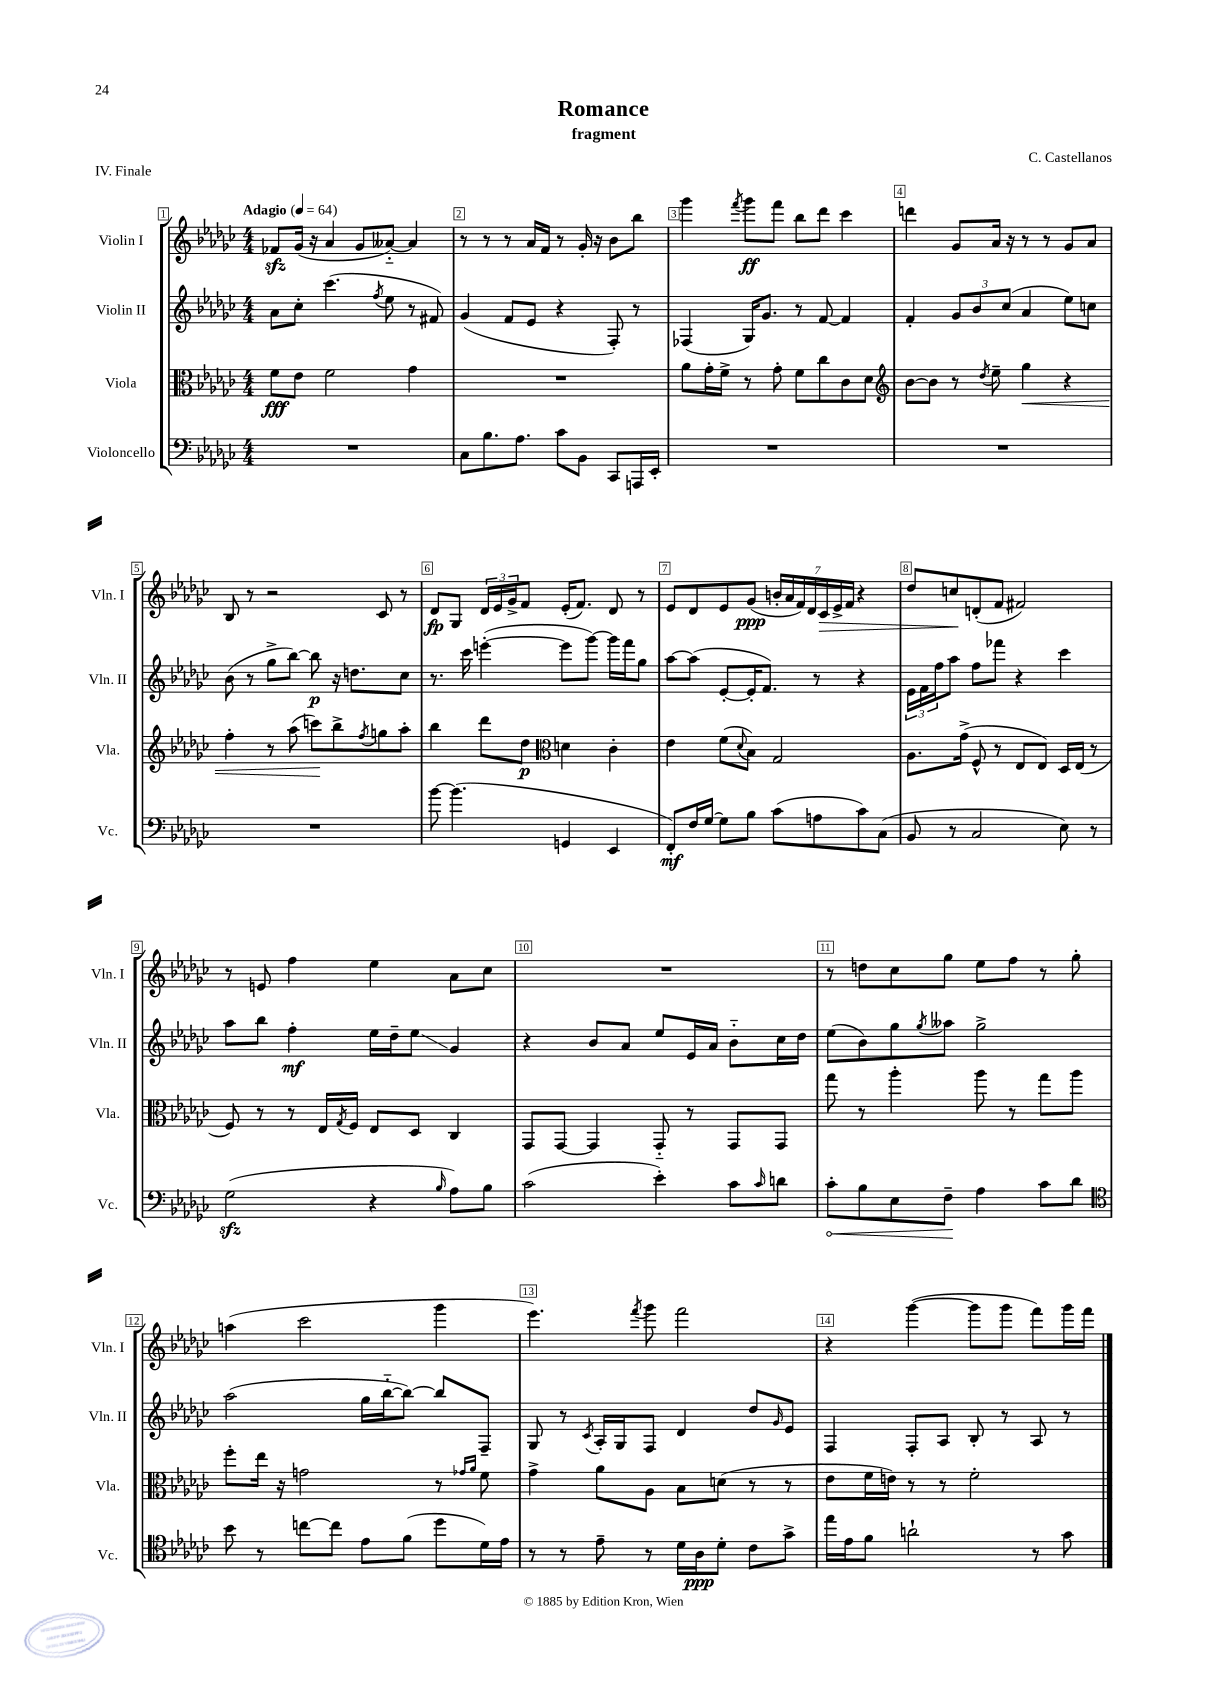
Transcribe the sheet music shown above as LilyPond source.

\header { title = "Romance" composer = "C. Castellanos" subtitle = "fragment" piece = "IV. Finale" }
<<
\new StaffGroup <<
\new Staff = "s0" \with { instrumentName = "Violin I" shortInstrumentName = "Vln. I" } {
    \clef treble \key ges \major \numericTimeSignature \time 4/4 \tempo "Adagio" 4 = 64
    fes'8\sfz ges'16( r16 aes'4 ges'8 aeses'8~-_) aeses'4 |
    r8 r8 r8 aes'16 f'16 r8 ges'16-. r16 bes'8 bes''8 |
    ges'''4 \acciaccatura { f'''8 } ges'''8\ff f'''8 bes''8 des'''8 ces'''4 |
    d'''4 ges'8 aes'16 r16 r8 r8 ges'8 aes'8 |
    bes8 r8 r2 ces'8 r8 |
    des'8\fp ges8 \tuplet 3/2 { des'16 ees'16 ges'16-> } f'8 ees'16-.( f'8.) des'8 r8 |
    ees'8 des'8 ees'8 ges'8\ppp( \tuplet 7/4 { b'16-. aes'16 f'16) des'16 ces'16\> ees'16-> f'16 } r4 |
    des''8 c''8\! d'8-.( f'8 fis'2) |
    r8 e'8 f''4 ees''4 aes'8 ces''8 |
    R1 |
    r8 d''8 ces''8 ges''8 ees''8 f''8 r8 ges''8-. |
    a''4( ces'''2 ges'''4 |
    ees'''4.) \acciaccatura { f'''8 } ges'''8 f'''2 |
    r4 ges'''4~( ges'''8 ges'''8 f'''8) ges'''16 f'''16 \bar "|." |
}
\new Staff = "s1" \with { instrumentName = "Violin II" shortInstrumentName = "Vln. II" } {
    \clef treble \key ges \major \numericTimeSignature \time 4/4
    aes'8 ces''8-. ces'''4.( \acciaccatura { f''8 } ees''8 r8 fis'8) |
    ges'4( f'8 ees'8 r4 f8-.) r8 |
    fes4( ges16) ges'8. r8 f'8~ f'4 |
    f'4-. \tuplet 3/2 { ges'8 bes'8 ces''8( } aes'4 ees''8) c''8 |
    bes'8( r8 ges''8-> bes''8~) bes''8\p r16 d''8. ces''8 |
    r8. ces'''16 e'''4~-.( e'''8 ges'''8~) ges'''16 f'''16 ges''8 |
    aes''8~ aes''8( ees'8~-. ees'16-. f'8.) r8 r4 |
    \tuplet 3/2 { ees'16 f'16 f''16 } aes''8 f''8 fes'''8 r4 ces'''4 |
    aes''8 bes''8 f''4-.\mf ees''16 des''16-- ees''8\glissando ges'4 |
    r4 bes'8 aes'8 ees''8 ees'16 aes'16 bes'8-_ ces''16 des''16 |
    ees''8( bes'8) ges''8 \acciaccatura { ges''8 } aeses''8 ges''2-> |
    aes''2( ges''16 bes''16~-_ bes''8~) bes''8 f8-- |
    ges8 r8 \acciaccatura { ces'8 } aes16-. ges16 f8 des'4 des''8 \grace { ges'16 } ees'8 |
    f4 f8-. aes8 bes8-. r8 aes8 r8 \bar "|." |
}
\new Staff = "s2" \with { instrumentName = "Viola" shortInstrumentName = "Vla." } {
    \clef alto \key ges \major \numericTimeSignature \time 4/4
    f'8\fff ees'8 f'2 ges'4 |
    R1 |
    aes'8 ges'16-. f'16-> r8 ges'8-. f'8 ces''8 ces'8 des'8 |
    \clef treble bes'8~ bes'8 r8 \acciaccatura { des''8 } ees''8-- ges''4\< r4 |
    f''4-. r8 aes''8( c'''8\!) bes''8-> \acciaccatura { f''8 } g''8 aes''8-. |
    bes''4 des'''8 des''8\p \clef alto d'4 ces'4-. |
    ees'4 f'8( \appoggiatura { des'8 } bes8) ges2 |
    aes8. ges'16->( f8-^ r8 ees8 ees8) des16 ees16( r8 |
    f8) r8 r8 ees16 \acciaccatura { ges8 } f16 ees8 des8 ces4 |
    ges,8 ges,8~ ges,4 ges,8-_ r8 ges,8 ges,8 |
    ges''8 r8 aes''4-. aes''8 r8 ges''8 aes''8 |
    f''8-. ees''16 r16 g'2 r8 \grace { ges'16 aes'16 } f'8 |
    ges'4-> aes'8 aes8 bes8 d'8( r8 r8 |
    ees'8 f'16 e'16) r8 r8 f'2-. \bar "|." |
}
\new Staff = "s3" \with { instrumentName = "Violoncello" shortInstrumentName = "Vc." } {
    \clef bass \key ges \major \numericTimeSignature \time 4/4
    R1 |
    ces8 bes8. aes8. ces'8 bes,8 ces,8 a,,16 ees,16-. |
    R1 |
    R1 |
    R1 |
    bes'8~ bes'4.( g,4 ees,4 |
    f,8-.\mf) f16 ges16~ ges8 bes8 ces'8( a8 ces'8) ces8( |
    bes,8 r8 ces2 ees8) r8 |
    ges2\sfz( r4 \grace { bes16 } aes8) bes8 |
    ces'2( ees'4-.) ces'8 \grace { ces'16 } d'8 |
    \once \override Hairpin.circled-tip = ##t ces'8-.\< bes8 ees8 f8--\! aes4 ces'8 des'8 |
    \clef tenor bes'8 r8 c''8~ c''8 ees'8 f'8( des''8 des'16) ees'16 |
    r8 r8 ees'8-- r8 des'16 aes16\ppp des'8-. ces'8 ges'8-> |
    ees''16 ees'16 f'8 a'2-! r8 ges'8 \bar "|." |
}
>>
>>
\layout { \context { \Score \override BarNumber.break-visibility = ##(#f #t #t) barNumberVisibility = #all-bar-numbers-visible \override BarNumber.stencil = #(make-stencil-boxer 0.1 0.3 ly:text-interface::print) } }
